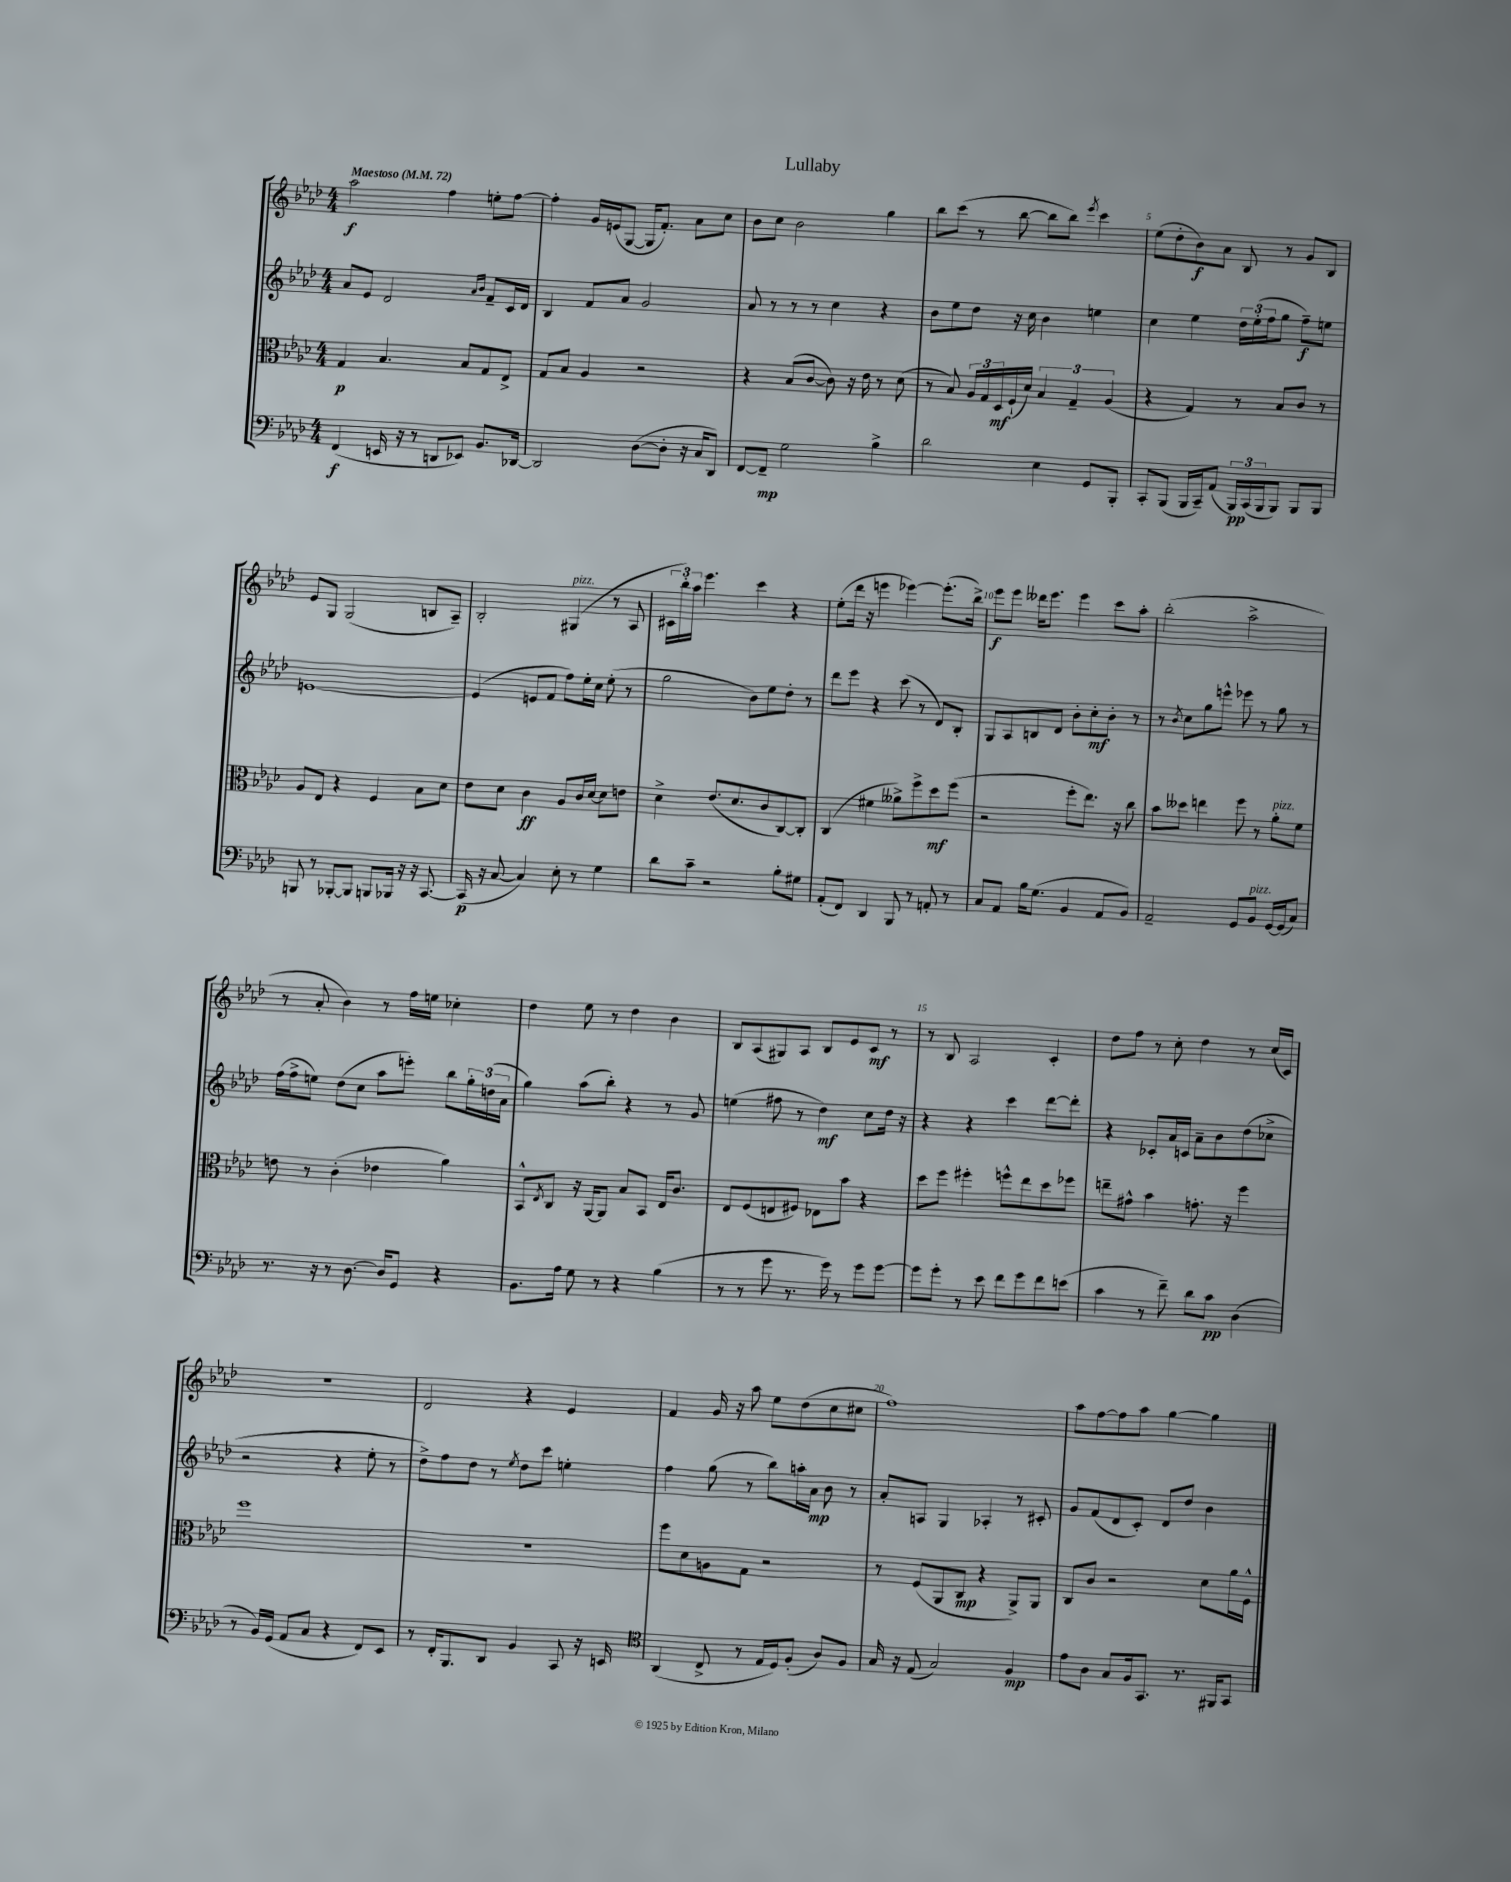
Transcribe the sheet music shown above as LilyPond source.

\header { title = "Lullaby" }
<<
\new StaffGroup <<
\new Staff = "s0" {
    \clef treble \key aes \major \numericTimeSignature \time 4/4 \tempo "Maestoso" 4 = 72
    aes''2\f f''4 e''8-. f''8~ |
    f''4-. g'16 e'16( g8~ g16 f'8.-.) aes'8 c''8 |
    bes'8 c''8 bes'2 g''4 |
    bes''8 c'''8( r8 bes''8~ bes''8 bes''8) \acciaccatura { ees'''8 } c'''4 |
    ees''8( des''8-. bes'8\f) aes'8 bes8 r8 g'8 bes8 |
    ees'8 g8 g2( b8 aes8--) |
    bes2-. gis4^\markup { \italic "pizz." }( r8 aes8 |
    \tuplet 3/2 { cis'16 bes''16-.) aes''16 } ees'''4. c'''4 r4 |
    ees''8-.( des'''16 r16 e'''4 ees'''4~) ees'''8.-.( bes''16->) |
    ees'''8\f ees'''8 deses'''16 ees'''8. ees'''4 c'''8 aes''8-. |
    bes''2-.( aes''2-> |
    r8 aes'8-. bes'4) r8 f''16 e''16 ces''4-. |
    des''4 ees''8 r8 des''4 bes'4 |
    bes8 aes8( gis8) aes8 bes8 ees'8 c'8\mf r8 |
    r8 bes8 aes2 c'4-. |
    des''8 f''8 r8 c''8-. des''4 r8 c''16( c'16) |
    R1 |
    des'2 r4 ees'4 |
    f'4 g'16 r16 aes''8 ees''8 des''8( c''8 cis''8 |
    f''1) |
    aes''8 f''8~ f''8 aes''8 g''4~ g''4 \bar "|." |
}
\new Staff = "s1" {
    \clef treble \key aes \major \numericTimeSignature \time 4/4
    aes'8 ees'8 des'2 \grace { aes'16 bes'16 } f'8-- c'16 des'16 |
    bes4 f'8 aes'8 g'2 |
    aes'8 r8 r8 r8 c''4 r4 |
    bes'8 ees''8 des''8 r16 c''16 bes'4 e''4 |
    c''4 ees''4 \tuplet 3/2 { des''16 ees''16-.( f''16 } g''8 f''8--\f) e''8 |
    e'1~ |
    e'4( e'8 f'8 f''8) ees''16-. c''16 ees''8-.( r8 |
    g''2 bes'8) ees''8 des''8-. r8 |
    des'''8 ees'''8 r4 c'''8( r8 des'8) bes8-. |
    g8 aes8 b8 des'8 bes'8-. c''8-.\mf bes'8-. r8 |
    r8 \acciaccatura { bes'8 } c''8 g''8 e'''8-^ ees'''8 r8 g''8 r8 |
    f''16( f''16-> e''8) des''8( c''8 aes''8 e'''8-.) bes''8 \tuplet 3/2 { g''16-. d''16( aes'16 } |
    g''4) aes''8( bes''8-.) r4 r8 g'8 |
    e''4( fis''8 r8 des''4\mf) c''8 des''16 r16 |
    r4 r4 c'''4 des'''8~ des'''8-. |
    r4 ces'8-. aes'16 c'16 aes'8-- bes'8 des''8( ces''8-> |
    r2 r4 ees''8-. r8 |
    des''8->) f''8 des''8 r8 \acciaccatura { ees''8 } des''8 c'''8 e''4-. |
    f''4 g''8( r8 bes''8) a''16-. aes'16\mp bes'8 r8 |
    aes'8-. a8 g4 aes4-. r8 cis'8-. |
    g'8 f'8( des'8 c'8-.) des'8 des''8 bes'4 \bar "|." |
}
\new Staff = "s2" {
    \clef alto \key aes \major \numericTimeSignature \time 4/4
    g4\p bes4. bes8 g8 ees8-> |
    g8 bes8 aes4 r2 |
    r4 bes8( c'8~ c'8) r16 ees'16 r8 des'8( |
    r8 bes8) \tuplet 3/2 { aes16 g16 des16\mf } f16-!( des'16) \tuplet 3/2 { bes4 g4-- aes4( } |
    r4 g4) r8 bes8 c'8 r8 |
    aes8 ees8 r4 f4 bes8 des'8 |
    ees'8 des'8 c'4\ff aes8 c'16 des'16~ des'8 e'8 |
    des'4-> ees'8.( des'8. c'8 c8~) c8-. |
    c4( fis'4 aeses'8->) f''8-> des''8\mf f''8( |
    r2 f''8-. ees''8.) r16 c''8 |
    bes'8 deses''8 e''4 f''8 r8 aes'8-.^\markup { \italic "pizz." } f'8 |
    e'8 r8 c'4-.( ees'4 aes'4) |
    bes,8-^ \acciaccatura { ees8 } c8 r16 aes,16~ aes,8 bes8 bes,8 ees16 c'8. |
    ees8 f8( e8 fis8) ees8 bes'8 r4 |
    des''8 f''8 fis''4-. f''8-^ ees''8 des''8 fes''8 |
    e''8-- gis'8-^ bes'4 g'8.-. r16 f''4 |
    f''1 |
    R1 |
    f''8 des'8 a8 g8 r2 |
    r8 f8( aes,8 c8\mp r4 aes,8->) aes,8 |
    c8 c'8 r2 des'8 aes'16 f16-^ \bar "|." |
}
\new Staff = "s3" {
    \clef bass \key aes \major \numericTimeSignature \time 4/4
    f,4\f( e,16 r16 r8 d,8 ees,8) bes,8. des,16~ |
    des,2 des8~( des8-. r16 c16 des,8) |
    f,8~ f,8--\mp g2 bes4-> |
    des'2 ees4 g,8 bes,,8-. |
    c,8-. bes,,8( bes,,16 c,16--) aes,8( \tuplet 3/2 { bes,,16\pp) c,16( bes,,16 } bes,,8) bes,,8 bes,,8 |
    b,,8 r8 bes,,8~-. bes,,8 b,,8 bes,,16 r16 r16 c,8.~ |
    c,16\p( r16 c8~ c4) ees8-. r8 g4 |
    des'8 c'8-- r2 bes8-. gis8 |
    aes,8-.( f,8) des,4 bes,,8 r8 a,8-. r8 |
    c8 aes,8 bes16 g8.( bes,4 aes,8 bes,8) |
    aes,2-- g,8 bes,8^\markup { \italic "pizz." } g,16~ g,16( c8) |
    r8. r16 r8 des8.~ des16 g,8 r4 |
    bes,8. aes16 g8 r8 r4 bes4( |
    r8 r8 g'8 r8. g'16) r8 g'8 g'8~ |
    g'8 g'8-. r8 ees'8 f'8 g'8 f'8 e'8( |
    c'4 r8 f'8--) des'8 c'8\pp des4( |
    r8 bes,16) g,16( aes,8 c8 r4 f,8) ees,8 |
    r8 f,16-. bes,,8. des,8 bes,4 c,8 r16 e,16 |
    \clef tenor aes,4( c8-> r8 ees16 des16) f8-.( aes8) f8 |
    g16 r16 ees8( g2) f4\mp |
    ees'8 aes8 g8 f16 g,8. r8. fis,16 g,8 \bar "|." |
}
>>
>>
\layout { \context { \Score \override BarNumber.break-visibility = ##(#f #t #t) barNumberVisibility = #(every-nth-bar-number-visible 5) } }
